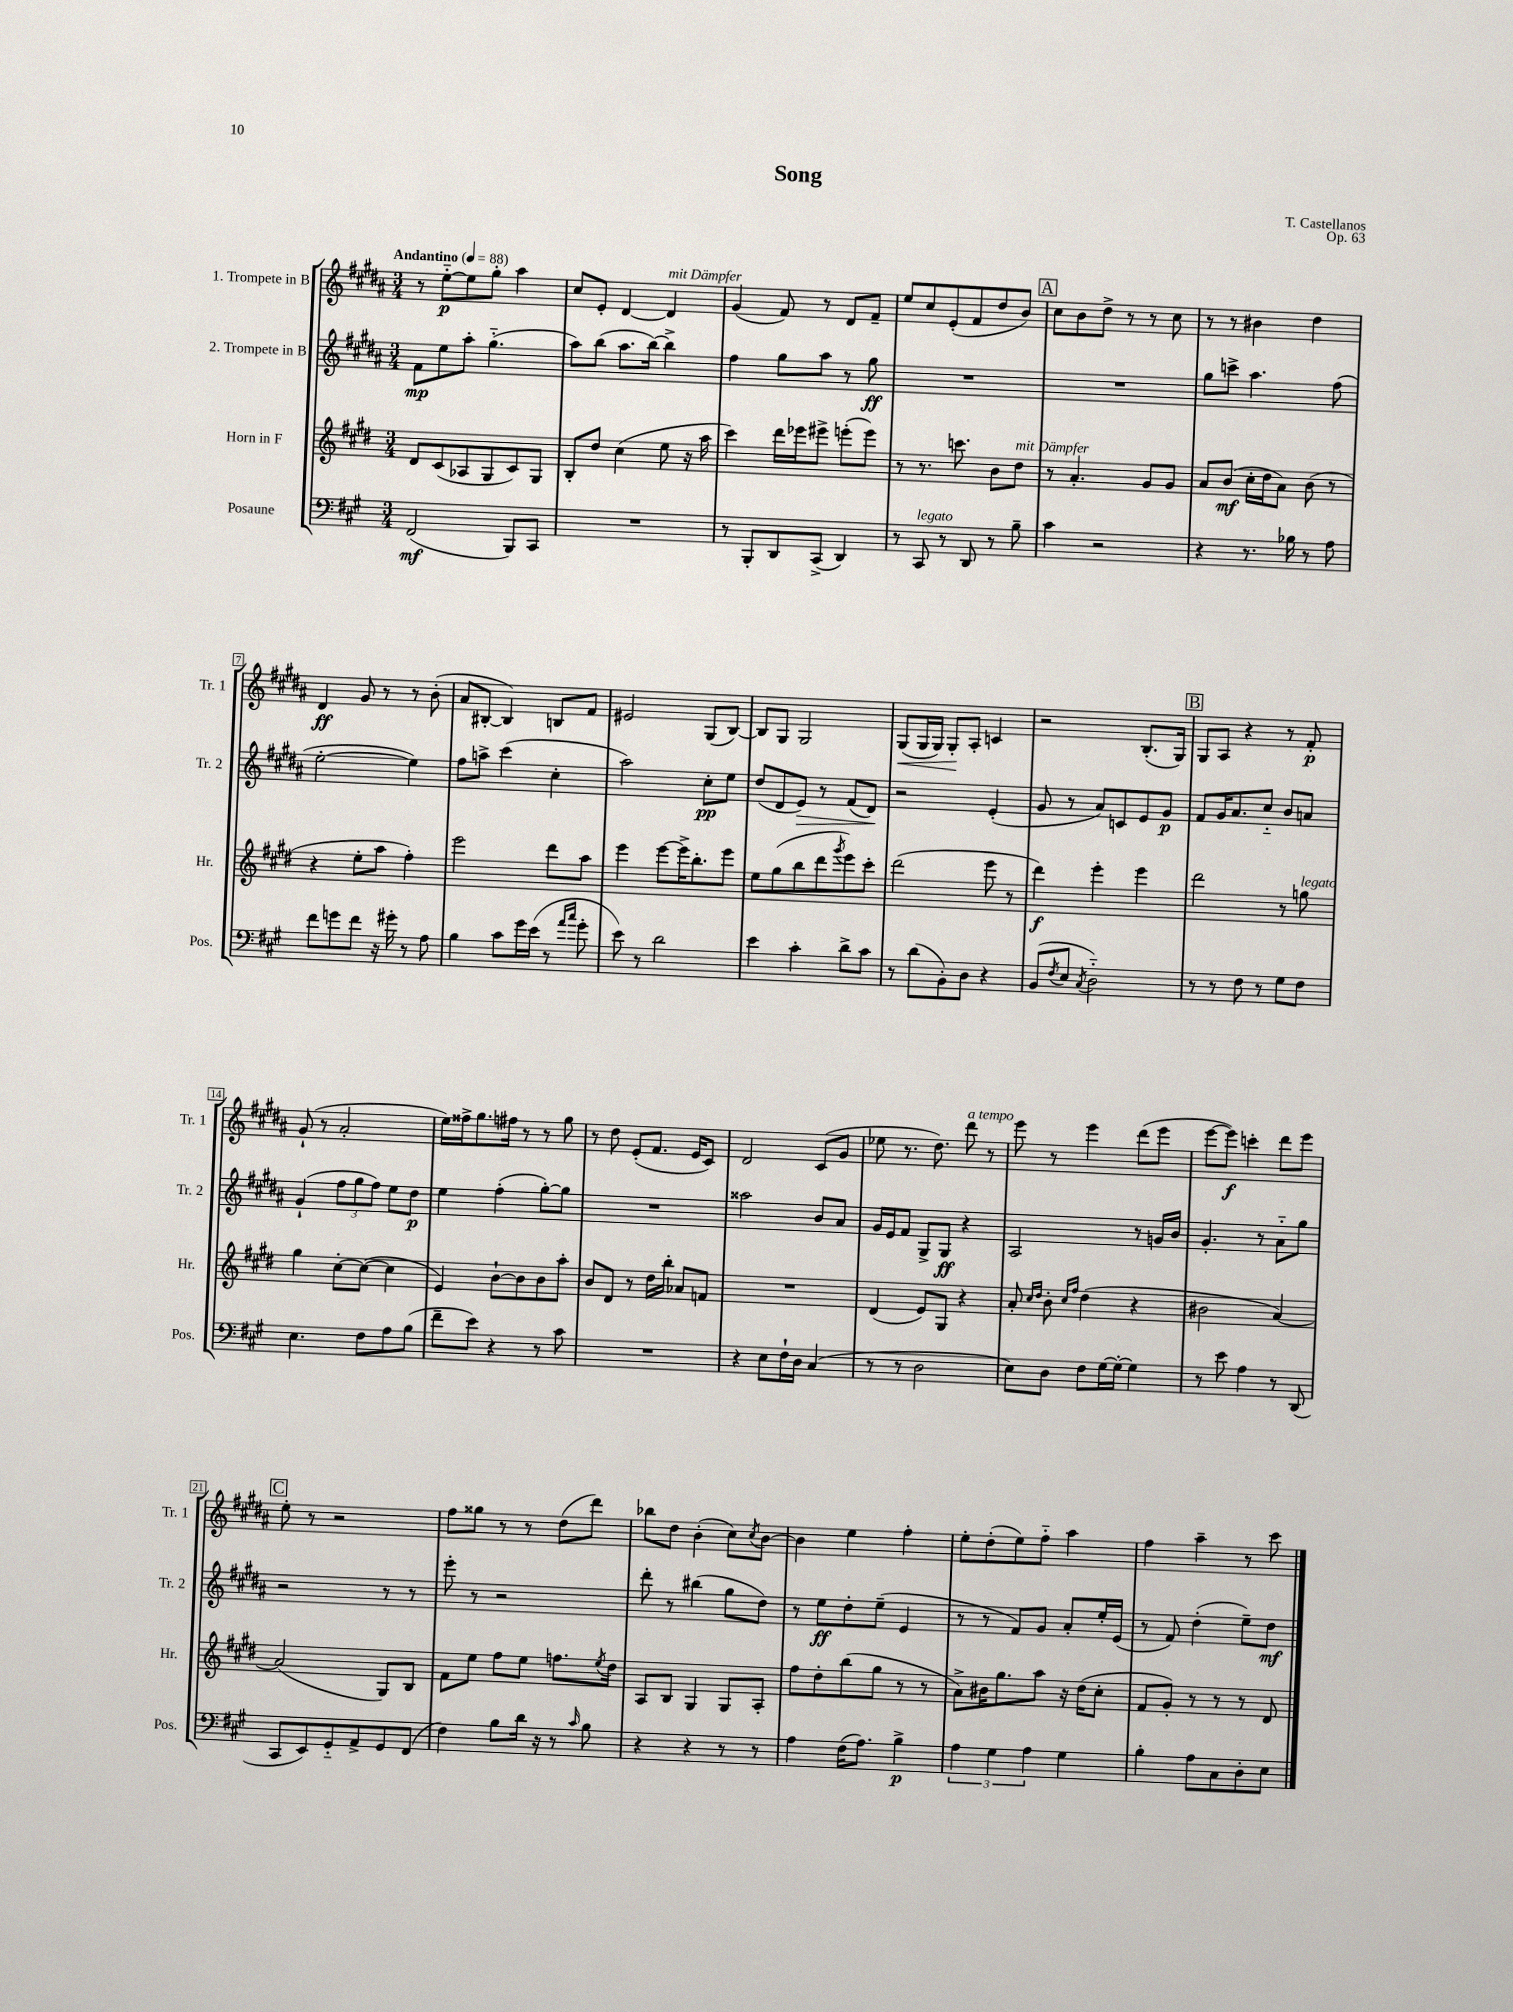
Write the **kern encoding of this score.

**kern	**kern	**kern	**kern
*staff4	*staff3	*staff2	*staff1
*clefF4	*clefG2	*clefG2	*clefG2
*k[f#c#g#]	*k[f#c#g#d#]	*k[f#c#g#d#a#]	*k[f#c#g#d#a#]
*M3/4	*M3/4	*M3/4	*M3/4
*MM88	*MM88	*MM88	*MM88
(2FF#	8d#	8f#	8r
.	(8c#	8ee	[8ee'~
.	8A-	8aa#'	8ee]
.	8G#	(4.gg#'~	8gg#'
8BBB)	8c#)	.	4aa#
8CC#	8G#	.	.
=	=	=	=
2.r	8B'	8aa#)	8cc#
.	8dd#	(8bb	8e'
.	(4cc#	8.aa#	[4d#
.	.	[16bb)	.
.	8ee	4bb^]	4d#]
.	16r	.	.
.	16aa	.	.
=	=	=	=
8r	4ccc#)	4ff#	(4g#
8BBB'	.	.	.
8DD	16ddd#	8gg#	8f#)
.	16eee-	.	.
(8CC#^	8eee#^	8aa#	8r
4DD)	(8eee'	8r	8d#
.	8eee)	8gg#	8f#~
=	=	=	=
8r	8r	2.r	8ee
8CC#	8.r	.	8cc#
8r	.	.	(8e'
.	8.ccc	.	.
8DD	.	.	8f#
8r	8b	.	8dd#
8B~	8dd#	.	8b)
=	=	=	=
4c#	8r	2.r	8cc#
.	4.a'	.	8b
2r	.	.	8dd#^
.	.	.	8r
.	8g#	.	8r
.	8g#	.	8cc#
=	=	=	=
4r	8a	8gg#	8r
.	(8b	8ccc^	8r
8.r	16cc#'	4.aa#	4b#
.	16dd#	.	.
.	8a)	.	.
16B-	.	.	.
8r	(8b	.	4dd#
8A	8r	(8ff#	.
=	=	=	=
8f#	4r	[2ee'	4d#
8g	.	.	.
8f#	8ee'	.	8g#
16r	8aa	.	8r
16g#'	.	.	.
8r	4ff#')	4ee])	8r
8A	.	.	(8b'
=	=	=	=
4B	2eee	8ff#	8a#
.	.	8aa^	[8B#'
8c#	.	(4ccc#	4B#])
16g#	.	.	.
(16e	.	.	.
8r	8ddd#	4cc#'	8B
16qqa	.	.	.
16qqcc#	.	.	.
8g#'	8aa	.	8f#
=	=	=	=
8e)	4eee	2aa#)	2e#
8r	.	.	.
2d	[8eee	.	.
.	16eee^]	.	.
.	8.bb'	.	.
.	.	8cc#'	(8G#
.	8eee	8ee	[8B)
=	=	=	=
4e	8ee	(8dd#	8B]
.	(8gg#	8d#	8G#
4c#'	8bb	8e)	2G#
.	8ddd#	8r	.
.	8qggg#	.	.
8d^	8eee)	(8f#	.
8c#	8ccc#'	8d#)	.
=	=	=	=
8r	(2ddd#	2r	(8G#
(8d	.	.	16G#
.	.	.	16G#)
8BB')	.	.	8G#'
8D	.	.	8A#'
4r	8eee	(4e'	4c
.	8r	.	.
=	=	=	=
(8BB	4ddd#)	8g#	2r
8qF#	.	.	.
8E	.	8r	.
8qC#	.	.	.
2D'~)	4eee'	8a#)	.
.	.	8c	.
.	4eee	8e	(8.B'
.	.	8g#	.
.	.	.	16G#)
=	=	=	=
8r	2ddd#	8f#	8G#
8r	.	16g#	8A#
.	.	8.a#	.
8F#	.	.	4r
8r	.	8cc#'~	.
8G#	8r	8b	8r
8F#	8gg	8a	8f#'
=	=	=	=
4.E	4gg#	(4g#`	(8g#`
.	.	.	8r
.	[8cc#'	12ff#	2a#'
.	.	12gg#	.
8F#	(8cc#_	.	.
.	.	12ff#)	.
8A	4cc#]	8ee	.
(8B	.	8dd#	.
=	=	=	=
8f#~	4e)	4ee	16ee)
.	.	.	16ff##^
8e)	.	.	8.gg#
4r	[8b`	(4ff#'	.
.	.	.	16ff#
.	8b]	.	8r
8r	8b	[8gg#')	8r
8c#	8aa'	8gg#]	8gg#
=	=	=	=
2.r	8b	2.r	8r
.	8d#	.	8dd#
.	8r	.	(8e'
.	16dd#	.	8.f#
.	16bb'	.	.
.	8a-	.	.
.	.	.	16e
.	8f	.	8c#)
=	=	=	=
4r	2.r	2aa##	2d#
8E	.	.	.
16F#`	.	.	.
16D	.	.	.
(4C#	.	8b	(8c#
.	.	8a#	8g#
=	=	=	=
8r	(4d#	16g#	8ee-
.	.	16e	.
8r	.	8f#	8.r
2D	8e)	8G#^	.
.	.	.	8.dd#)
.	8G#	8G#	.
.	4r	4r	8ddd#
.	.	.	8r
=	=	=	=
8E)	8a'	2A#	8eee
.	16qqcc#	.	.
.	16qqdd#	.	.
8D	8b'	.	8r
.	16qqcc#	.	.
.	16qqff#	.	.
8F#	(4dd#	.	4eee
[16G#	.	.	.
16G#'_	.	.	.
4G#]	4r	8r	(8ddd#
.	.	16g	8eee
.	.	16b	.
=	=	=	=
8r	2b#	4.g#'	[8eee
8e	.	.	8eee])
4A	.	.	4ccc'
.	.	8r	.
8r	[4a)	8a#'~	8ddd#
(8DD	.	8gg#	8eee
=	=	=	=
8CC#	(2a]	2r	8ee'
8EE)	.	.	8r
8GG#'~	.	.	2r
8AA^	.	.	.
8GG#	8G#)	8r	.
(8FF#	8B	8r	.
=	=	=	=
4F#)	8f#	8eee'	8ff#
.	8ee	8r	8gg##
8B	8ff#	2r	8r
16d	8ee	.	8r
16r	.	.	.
8r	8.ff	.	(8dd#
16qqc#	.	.	.
8B	.	.	8ddd#)
.	8qee	.	.
.	16dd#	.	.
=	=	=	=
4r	8A	8ddd#'	8bb-
.	8B	8r	8dd#
4r	4G#	(4bb#	(4b'
8r	8G#	8gg#	8cc#)
.	.	.	8qcc#
8r	8A'	8dd#)	[8b
=	=	=	=
4A	8ff#	8r	4b]
.	8dd#'	8ee	.
(16F#	(8bb	8dd#'	4ee
8.A)	.	.	.
.	8gg#	(8ee~	.
4B^	8r	4e	4ff#'
.	8r	.	.
=	=	=	=
6A	8a^)	8r	8ee'
.	16b#	8r	(8dd#'
6G#	.	.	.
.	8.gg#	.	.
.	.	8f#)	8ee)
6A	.	.	.
.	8aa	8g#	8ff#'~
4G#	16r	8a#'	4aa#
.	(16dd#	.	.
.	8cc#'	16ee'	.
.	.	(16e	.
=	=	=	=
4B'	8f#	8r	4ff#
.	8g#')	8f#)	.
8A	8r	(4dd#'	4aa#~
8C#	8r	.	.
8D'	8r	8ee~)	8r
8E	8d#	8dd#	8ccc#
==	==	==	==
*-	*-	*-	*-
